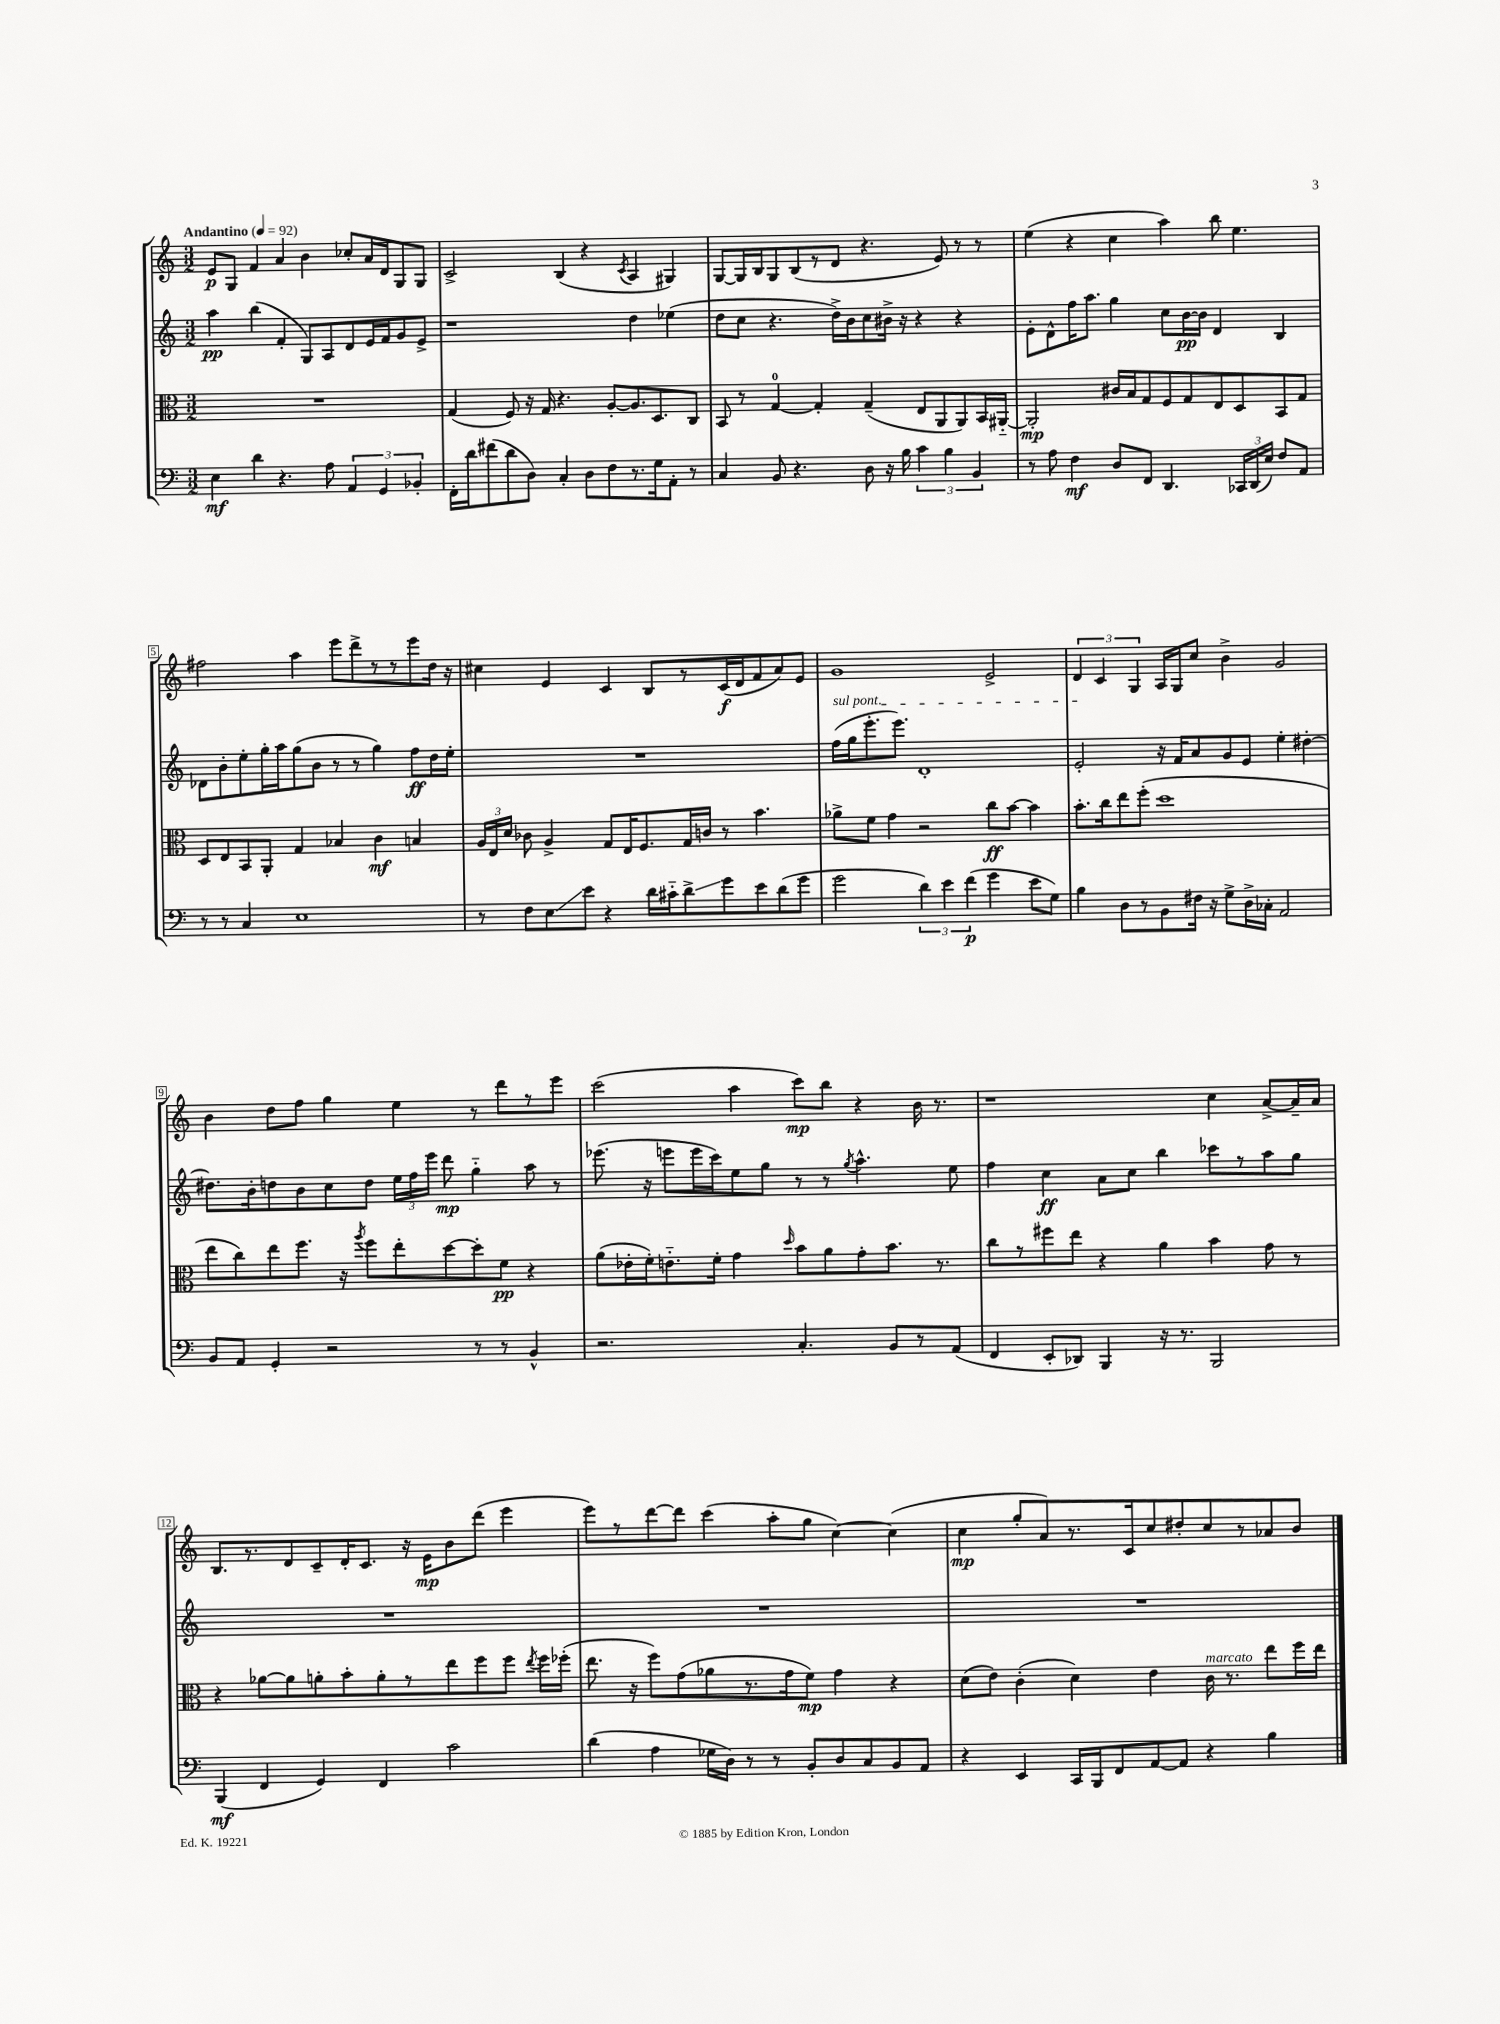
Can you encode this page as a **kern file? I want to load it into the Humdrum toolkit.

**kern	**kern	**kern	**kern
*staff4	*staff3	*staff2	*staff1
*clefF4	*clefC3	*clefG2	*clefG2
*k[]	*k[]	*k[]	*k[]
*M3/2	*M3/2	*M3/2	*M3/2
*MM92	*MM92	*MM92	*MM92
4E	1.r	4aa	8e
.	.	.	8G
4d	.	(4bb	4f
4.r	.	4f'	4a
.	.	8G)	4b
8A	.	8A	.
6AA	.	8d	8cc-'
.	.	16e	16a
6GG	.	.	.
.	.	16f	16d
.	.	8g	8G
6BB-'	.	.	.
.	.	8e^	8G
=	=	=	=
16FF'	(4G	1r	2c^
16d	.	.	.
(8f#	.	.	.
8d	8F)	.	.
8D)	16r	.	.
.	16G	.	.
4C'	4.r	.	(4B
8D	.	.	4r
8F	[8A'	.	.
.	.	.	8qc
8.r	8.A]	4dd	4A
16G	8.D	.	.
8AA'	.	(4ee-	4G#)
8r	8C	.	.
=	=	=	=
4C	8BB	8dd	[8G
.	8r	8cc	16G]
.	.	.	16B
8BB	[4G	4.r	8G
4.r	.	.	(8B
.	4G']	.	8r
.	.	16dd^)	8d
.	.	16b	.
8D	(4G~	8cc	4.r
16r	.	16b#^	.
16B	.	16r	.
6c	8E	4r	.
.	8AA	.	8e)
6B	.	.	.
.	8AA)	4r	8r
6BB	.	.	.
.	16BB	.	8r
.	[16AA#'~	.	.
=	=	=	=
8r	2AA#']	8e'	(4ee
8A	.	8d^^	.
4F	.	16ff	4r
.	.	8.aa	.
8D	16c#	4gg	4cc
.	16B	.	.
8FF	8G	.	.
4.DD	8F	8cc	4aa)
.	8G	[16b	.
.	.	16b]	.
.	8E	4d	8bb
24CC-	8D	.	4.ee
(24DD	.	.	.
24E)	.	.	.
8F	8BB	4B	.
8AA	8G	.	.
=	=	=	=
8r	8D	8d-	2ff#
8r	8E	8b'	.
4C	8BB	8ee'	.
.	8AA'	16gg'	.
.	.	16aa	.
1E	4G	(8gg	4aa
.	.	8b	.
.	4B-	8r	8eee
.	.	8r	8ddd^
.	4c	4gg)	8r
.	.	.	8r
.	4B	8ff	8eee
.	.	16dd	16dd
.	.	16ee'	16r
=	=	=	=
8r	24A	1.r	4cc#
.	24E	.	.
.	24d	.	.
8F	8c-	.	.
8E	4A^	.	4e
8e	.	.	.
4r	8G	.	4c
.	16E	.	.
.	8.F	.	.
16d	.	.	8B
16c#'~	.	.	.
8d^	16G	.	8r
.	16c	.	.
8g	8r	.	(16c
.	.	.	16d
8e	4.b	.	8f
(8d	.	.	8a)
8g	.	.	8e
=	=	=	=
2g	8a-^	(16ff	1g
.	.	16gg	.
.	8f	8.eee'	.
.	4g	.	.
.	.	8.eee)	.
6d)	2r	1d'	.
6e	.	.	.
(6f	.	.	.
4g	8cc	.	2e^
.	[8b	.	.
8e	4b]	.	.
8G)	.	.	.
=	=	=	=
4B	8.b'	2e'	6d
.	.	.	6c
.	16cc	.	.
8D	8ee	.	.
.	.	.	6G
8r	(8ff'	.	.
8BB	1dd	16r	16A
.	.	16f	16G
16F#	.	8a	8cc
16r	.	.	.
8G^	.	8g	4b^
16D^	.	8e	.
16C-'	.	.	.
2AA	.	4ee'	2g
.	.	[4dd#'	.
=	=	=	=
8BB	8ee	8.dd#]	4b
8AA	8cc)	.	.
.	.	16b'	.
4GG'	8ee	8dd	8dd
.	8.ff	8b	8ff
2r	.	8cc	4gg
.	16r	.	.
.	8qaa	.	.
.	8ff	8dd	.
.	8ee'	24ee	4ee
.	.	24ff	.
.	.	24eee	.
.	[8dd	8ddd	.
8r	8dd']	4gg'~	8r
8r	8f	.	8ddd
4BB^^	4r	8aa	8r
.	.	8r	8eee
=	=	=	=
2.r	(8a	(8.eee-	(2ccc
.	16e-'	.	.
.	16f')	16r	.
.	8.e'~	8eee	.
.	.	16eee	.
.	16f'	16ccc)	.
.	4g	8ee	4aa
.	.	8gg	.
.	16qqdd	.	.
4.C'	8b	8r	8ccc)
.	8a	8r	8bb
.	.	8qgg	.
.	8g'	4.aa^^	4r
8BB	8.b	.	.
8r	.	.	16b
.	8.r	.	8.r
(8AA	.	8ee	.
=	=	=	=
4FF	8cc	4ff	1r
.	8r	.	.
8EE'	8ff#	4cc	.
8DD-)	8ee	.	.
4BBB	4r	8a	.
.	.	8cc	.
16r	4a	4bb	.
8.r	.	.	.
2BBB	4b	8ccc-	4cc
.	.	8r	.
.	8g	8aa	[8a^
.	8r	8gg	16a~]
.	.	.	16a
=	=	=	=
(4BBB	4r	1.r	8.B
.	.	.	8.r
4FF	[8a-	.	.
.	8a-]	.	8d
4GG)	8a'	.	8c~
.	8b'	.	16d'
.	.	.	8.c
4FF	8a'	.	.
.	8r	.	16r
.	.	.	16e
2c	8ee	.	8b
.	8ff	.	(8ddd
.	8ff	.	4eee
.	8qee	.	.
.	16ff	.	.
.	(16ff-'	.	.
=	=	=	=
(4d	8.ee	1.r	8eee)
.	.	.	8r
.	16r	.	.
4A	8ff)	.	[8ddd
.	(8g	.	8ddd]
16G-	8a-	.	(4ccc
16D)	.	.	.
8r	8.r	.	.
8r	.	.	8aa'
.	16g	.	.
8BB'	8f)	.	8gg
8D	4g	.	[4cc)
8C	.	.	.
8BB	4r	.	(4cc]
8AA	.	.	.
=	=	=	=
4r	(8d	1.r	4cc
.	8e)	.	.
4EE	(4c'	.	8gg'
.	.	.	8a)
16CC	4d)	.	8.r
16BBB	.	.	.
8FF	.	.	.
.	.	.	16c
[8AA	4e	.	8cc
8AA]	.	.	8dd#'
4r	16c	.	8cc
.	8.r	.	.
.	.	.	8r
4B	8ee	.	8a-
.	16ff	.	8b
.	16ee	.	.
==	==	==	==
*-	*-	*-	*-
